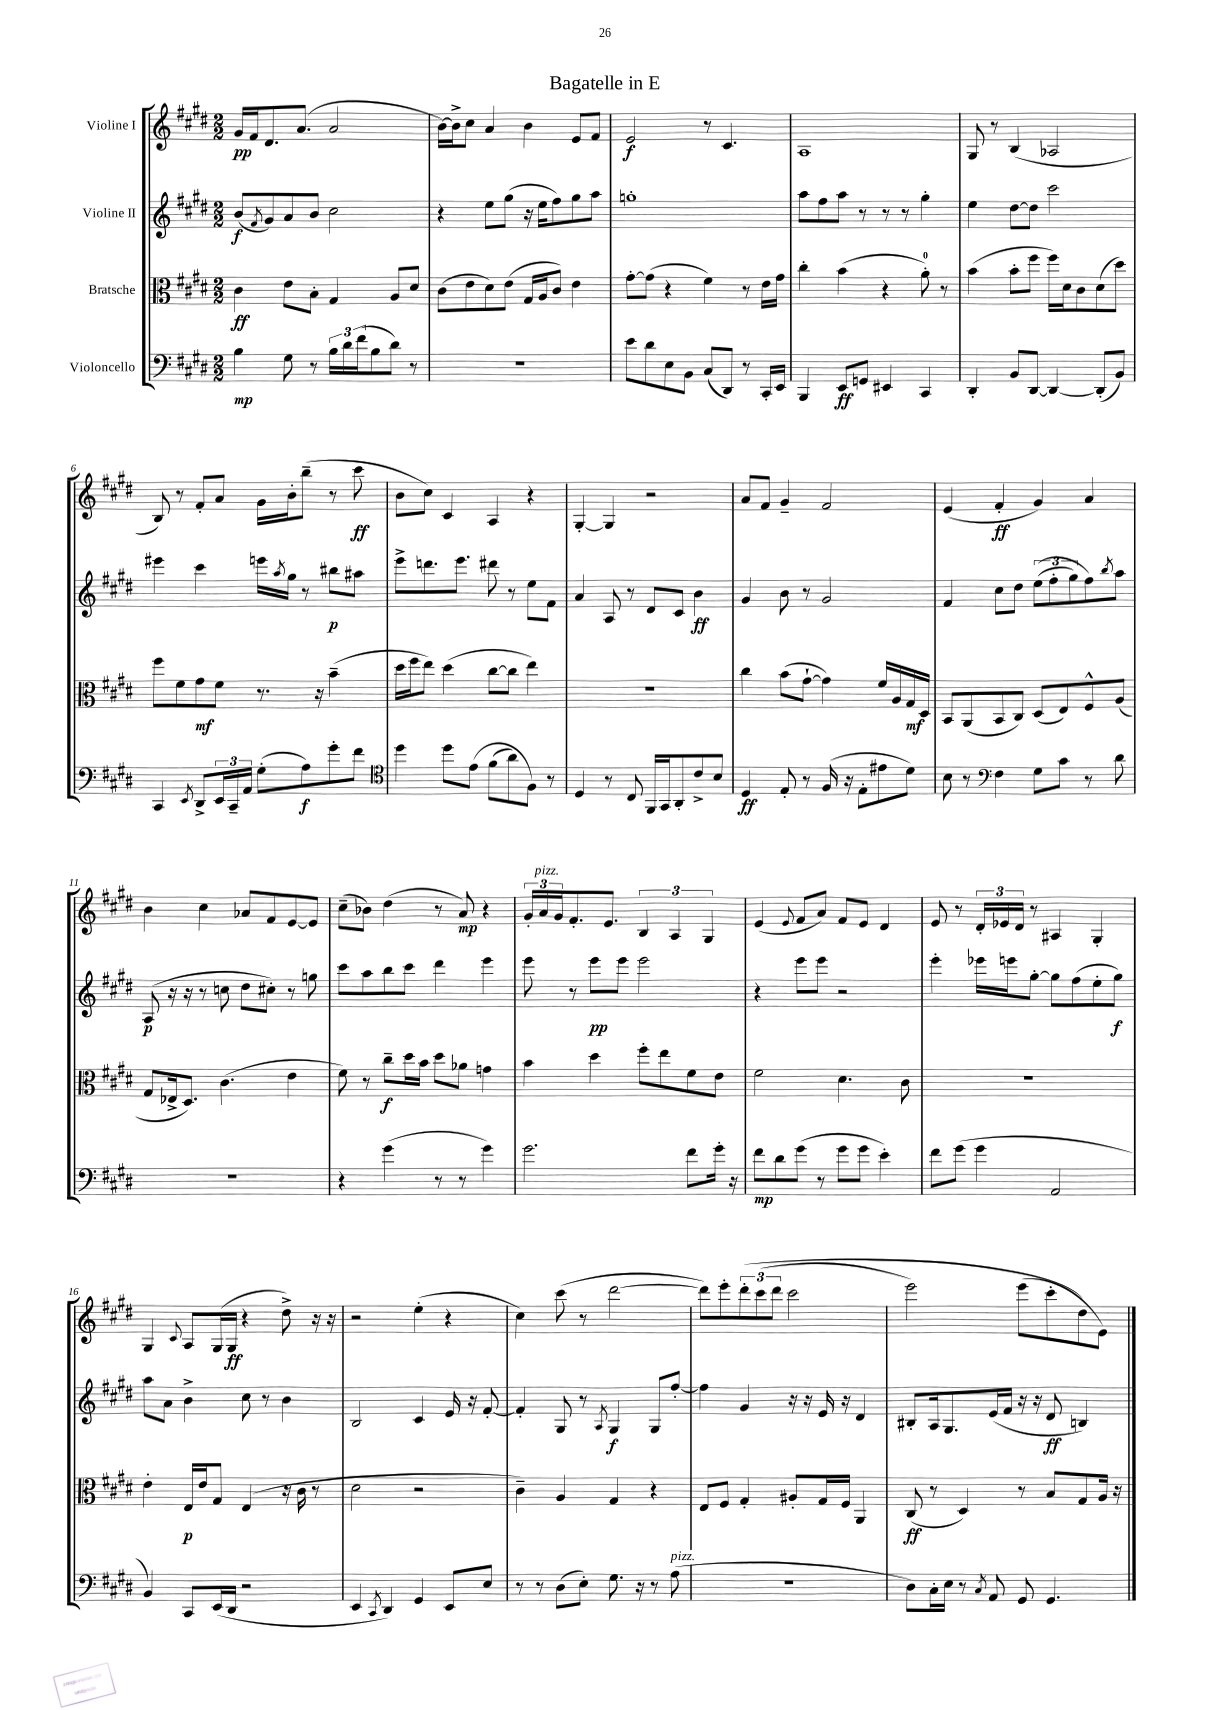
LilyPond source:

\header { title = "Bagatelle in E" }
<<
\new StaffGroup <<
\new Staff = "s0" \with { instrumentName = "Violine I" } {
    \clef treble \key e \major \numericTimeSignature \time 2/2
    gis'16\pp fis'16 dis'8. a'8.( a'2 |
    b'16~) b'16-> cis''8 a'4 b'4 e'8 fis'8 |
    e'2\f r8 cis'4. |
    a1 |
    gis8 r8 b4( aes2 |
    b8) r8 fis'8-. a'8 gis'16 b'16-. b''8--( r8 cis'''8\ff |
    b'8 cis''8) cis'4 a4 r4 |
    gis4~-. gis4 r2 |
    a'8 fis'8 gis'4-- fis'2 |
    e'4( fis'4-.\ff gis'4) a'4 |
    b'4 cis''4 aes'8 fis'8 e'8~ e'8 |
    cis''8--( bes'8) dis''4( r8 a'8\mp) r4 |
    \tuplet 3/2 { gis'16-. a'16^\markup { \italic "pizz." } gis'16 } fis'8.-. e'8. \tuplet 3/2 { b4 a4 gis4 } |
    e'4( \appoggiatura { e'8 } fis'8 a'8) fis'8 e'8 dis'4 |
    e'8 r8 \tuplet 3/2 { dis'16-. ees'16 dis'16 } r8 ais4 gis4-. |
    gis4 \appoggiatura { cis'8 } a8 gis16( gis16\ff r4 dis''8->) r16 r16 |
    r2 e''4-.( r4 |
    cis''4) cis'''8( r8 dis'''2~ |
    dis'''8) e'''8-. \tuplet 3/2 { dis'''8-.\( cis'''8( dis'''8 } cis'''2 |
    e'''2) e'''8( cis'''8-. dis''8\) e'8) \bar "|." |
}
\new Staff = "s1" \with { instrumentName = "Violine II" } {
    \clef treble \key e \major \numericTimeSignature \time 2/2
    b'8\f( \acciaccatura { fis'8 } gis'8) a'8 b'8 cis''2 |
    r4 e''8 gis''8( r16 e''16 fis''8) gis''8 a''8 |
    g''1-. |
    a''8 fis''8 a''8 r8 r8 r8 gis''4-. |
    e''4 dis''8~ dis''8 cis'''2 |
    eis'''4 cis'''4 e'''16 \acciaccatura { a''8 } gis''16 r8 bis''8\p ais''8 |
    e'''8-> d'''8. e'''8. dis'''8 r8 e''8 fis'8 |
    a'4 a8 r8 dis'8 cis'8 b'4\ff |
    gis'4 b'8 r8 gis'2 |
    fis'4 cis''8 dis''8 \tuplet 3/2 { e''8(\( fis''8-. gis''8) } fis''8\) \acciaccatura { b''8 } a''8 |
    a8\p( r16 r16 r8 c''8 dis''8 cis''8-.) r8 g''8 |
    cis'''8 a''8 b''8 cis'''8 dis'''4 e'''4 |
    e'''8 r8 e'''8\pp e'''8 e'''2 |
    r4 e'''8 e'''8 r2 |
    e'''4-. ees'''16 e'''16 gis''8~-. gis''8 fis''8( e''8-. gis''8\f) |
    a''8 a'8 b'4-> cis''8 r8 b'4 |
    b2 cis'4 e'16 r16 fis'8~-. |
    fis'4-. gis8 r8 \acciaccatura { a8 } gis4\f gis8 fis''8~-. |
    fis''4 gis'4 r16 r16 e'16 r16 dis'4 |
    bis8-. a16 gis8. e'16( fis'16 r16 r16 dis'8\ff b4) \bar "|." |
}
\new Staff = "s2" \with { instrumentName = "Bratsche" } {
    \clef alto \key e \major \numericTimeSignature \time 2/2
    cis'4\ff e'8 b8-. gis4 a8 dis'8 |
    cis'8( e'8 dis'8) e'8( gis16 a16 cis'8) e'4 |
    gis'8~-. gis'8( r4 fis'4) r8 e'16 gis'16 |
    cis''4-. b'4( r4 a'8-0-.) r8 |
    b'4( b'8-. fis''8 fis''16) dis'16 cis'8 dis'8( dis''8) |
    fis''8 fis'8 gis'8\mf fis'8 r8. r16 b'4--( |
    dis''16 fis''16 e''8) dis''4( cis''8~ cis''8 e''4) |
    r1 |
    cis''4 b'8( gis'8~-! gis'4) fis'16 a16 gis16\mf dis16 |
    b,8 a,8( b,8 cis8) dis8( e8) fis8-^ a8( |
    gis8 ees16-> dis8.) cis'4.( e'4 |
    fis'8) r8 cis''8--\f dis''16 b'16 dis''8 aes'8 g'4 |
    b'4 dis''4 fis''8-. e''8 fis'8 e'8 |
    fis'2 dis'4. cis'8 |
    r1 |
    e'4-. e16\p e'16 gis8 e4( r16 cis'16 r8 |
    dis'2 r2 |
    cis'4--) a4 gis4 r4 |
    e8 fis8 gis4-. ais8-. gis16 fis16 a,4 |
    cis8\ff( r8 dis4) r8 b8 gis8 a16 r16 \bar "|." |
}
\new Staff = "s3" \with { instrumentName = "Violoncello" } {
    \clef bass \key e \major \numericTimeSignature \time 2/2
    b4\mp gis8 r8 \tuplet 3/2 { b16 dis'16 fis'16( } b8 dis'8) r8 |
    R1 |
    e'8 dis'8 e8 b,8 cis8( dis,8) r8 cis,16-. e,16 |
    b,,4 e,8\ff g,8 eis,4 cis,4 |
    dis,4-. b,8 dis,8~ dis,4~ dis,8-.( b,8) |
    cis,4 \acciaccatura { e,8 } dis,8-> \tuplet 3/2 { e,16 cis,16-- a,16 } gis8-.( a8\f) gis'8-. fis'8 |
    \clef tenor dis''4 dis''8 e'8\( fis'8( a'8) fis8\) r8 |
    dis4 r8 cis8 fis,16 gis,16 a,8-. cis'8-> b8 |
    dis4\ff e8-. r8 fis16( r16 e8-. eis'8 dis'8) |
    b8 r8 \clef bass fis4 gis8 cis'8 r8 dis'8 |
    r1 |
    r4 gis'4( r8 r8 gis'4) |
    gis'2. fis'8 gis'16-. r16 |
    fis'8\mp dis'8 gis'8( r8 gis'8 gis'8 e'4-.) |
    fis'8 gis'8( gis'4 a,2 |
    b,4) cis,8 e,16( dis,16 r2 |
    e,4 \acciaccatura { cis,8 } dis,4) gis,4 e,8 e8 |
    r8 r8 dis8( e8-.) gis8. r16 r8 a8^\markup { \italic "pizz." }( |
    R1 |
    dis8) cis16-. e16 r8 \acciaccatura { cis8 } a,8 gis,8 gis,4. \bar "|." |
}
>>
>>
